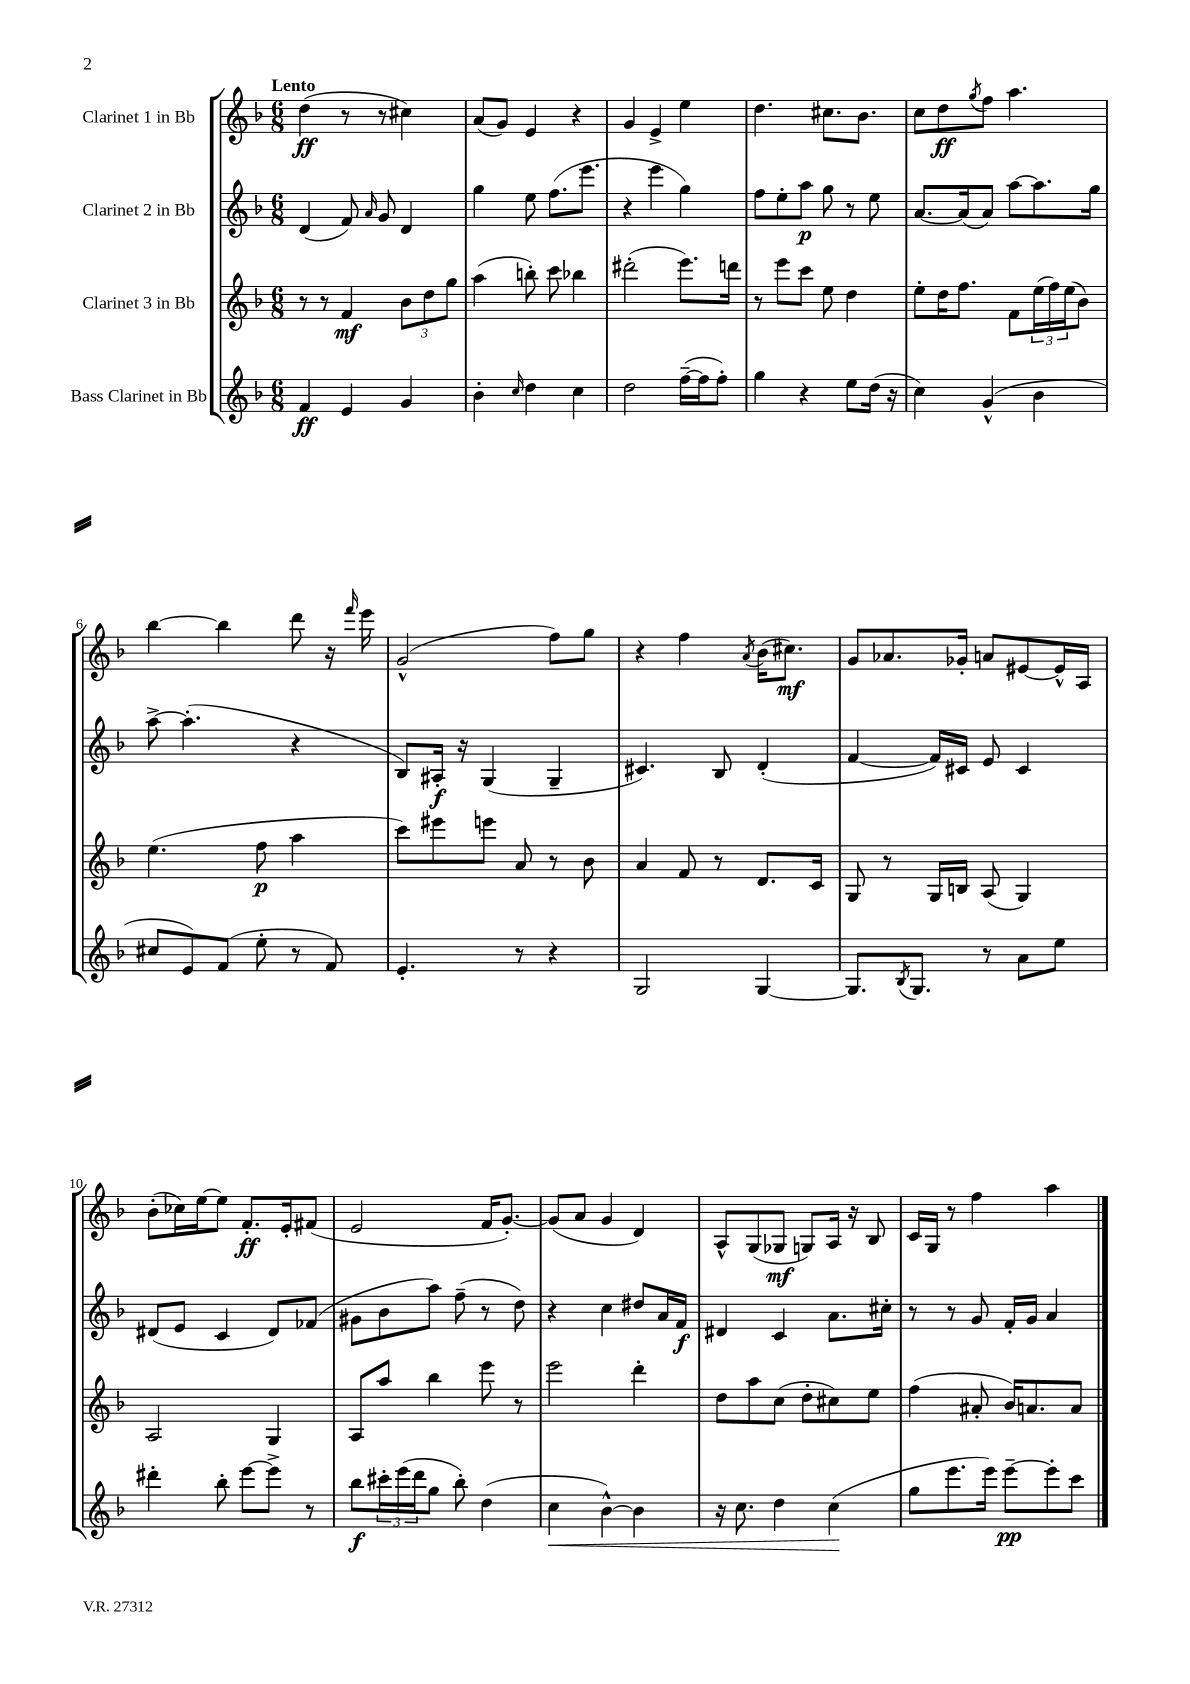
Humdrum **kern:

**kern	**kern	**kern	**kern
*staff4	*staff3	*staff2	*staff1
*clefG2	*clefG2	*clefG2	*clefG2
*k[b-]	*k[b-]	*k[b-]	*k[b-]
*M6/8	*M6/8	*M6/8	*M6/8
4f	8r	(4d	(4dd
.	8r	.	.
4e	4f	8f)	8r
.	.	16qqa	.
.	.	8g	8r
4g	12b-	4d	4cc#)
.	12dd	.	.
.	12gg	.	.
=	=	=	=
4b-'	(4aa	4gg	(8a
.	.	.	8g)
16qqcc	.	.	.
4dd	8bb')	8ee	4e
.	8ccc	(8.ff	.
4cc	4bb-	.	4r
.	.	8.eee	.
=	=	=	=
2dd	(2ddd#'	4r	4g
.	.	4eee	4e^
([16ff~	8.eee)	4gg)	4ee
16ff]	.	.	.
8ff')	.	.	.
.	16ddd	.	.
=	=	=	=
4gg	8r	8ff	4.dd
.	8eee	8ee'	.
4r	8ccc	8aa	.
.	8ee	8gg	8.cc#
8ee	4dd	8r	.
.	.	.	8.b-
(16dd	.	8ee	.
16r	.	.	.
=	=	=	=
4cc)	8ee'	[8.a	8cc
.	16dd	.	8dd
.	8.ff	(16a]	.
.	.	.	8qgg
(4g^^	.	8a)	8ff
.	8f	[8aa	4.aa
4b-	(24ee	8.aa]	.
.	24ff)	.	.
.	(24ee	.	.
.	8b-)	.	.
.	.	16gg	.
=	=	=	=
8cc#	(4.ee	[8aa^	[4bb-
8e)	.	(4.aa']	.
(8f	.	.	4bb-]
8ee'	8ff	.	.
8r	4aa	4r	8ddd
8f)	.	.	16r
.	.	.	16qqfff
.	.	.	16eee
=	=	=	=
4.e'	8ccc)	8B-)	(2g^^
.	8eee#	16A#'	.
.	.	16r	.
.	8eee	(4G	.
8r	8a	.	.
4r	8r	4G~	8ff)
.	8b-	.	8gg
=	=	=	=
2G	4a	4.c#)	4r
.	8f	.	4ff
.	8r	8B-	.
.	.	.	8qa
[4G	8.d	(4d'	(16b-
.	.	.	8.cc#)
.	16c	.	.
=	=	=	=
8.G]	8G	[4f	8g
.	8r	.	8.a-
8qB-	.	.	.
8.G	.	.	.
.	16G	16f])	.
.	16B	16c#	16g-'
8r	(8A	8e	8a
8a	4G)	4c#	[8e#
8ee	.	.	16e#^^]
.	.	.	16A
=	=	=	=
4ddd#'	2A	(8d#	(8b-'
.	.	8e	16cc-)
.	.	.	[16ee
8bb-'	.	4c	8ee]
[8eee	.	.	8.f'
8eee^]	4G	8d#)	.
.	.	.	16e'
8r	.	(8f-	(8f#
=	=	=	=
8bb-	8A	8g#	2e
24ccc#'	8aa	8b-	.
(24eee	.	.	.
24ddd	.	.	.
8gg	4bb-	8aa)	.
8bb-')	.	(8ff~	.
(4dd	8eee	8r	16f
.	.	.	[8.g')
.	8r	8dd)	.
=	=	=	=
4cc	2eee	4r	(8g]
.	.	.	8a
[4b-^^)	.	4cc	4g
4b-]	4ddd'	8dd#	4d)
.	.	16a	.
.	.	16f	.
=	=	=	=
16r	8dd	4d#	8A^^
8.cc	.	.	.
.	8aa	.	(8G
4dd	(8cc	4c	8G-
.	8dd'	.	8G)
(4cc	8cc#)	8.a	16A
.	.	.	16r
.	8ee	.	8B-
.	.	16cc#'	.
=	=	=	=
8gg	(4ff	8r	16c
.	.	.	16G
8.eee	.	8r	8r
.	8a#'	8g	4ff
16eee)	.	.	.
[8eee~	16b-)	16f'	.
.	8.a	16g	.
8eee']	.	4a	4aa
8ccc	8a	.	.
==	==	==	==
*-	*-	*-	*-
